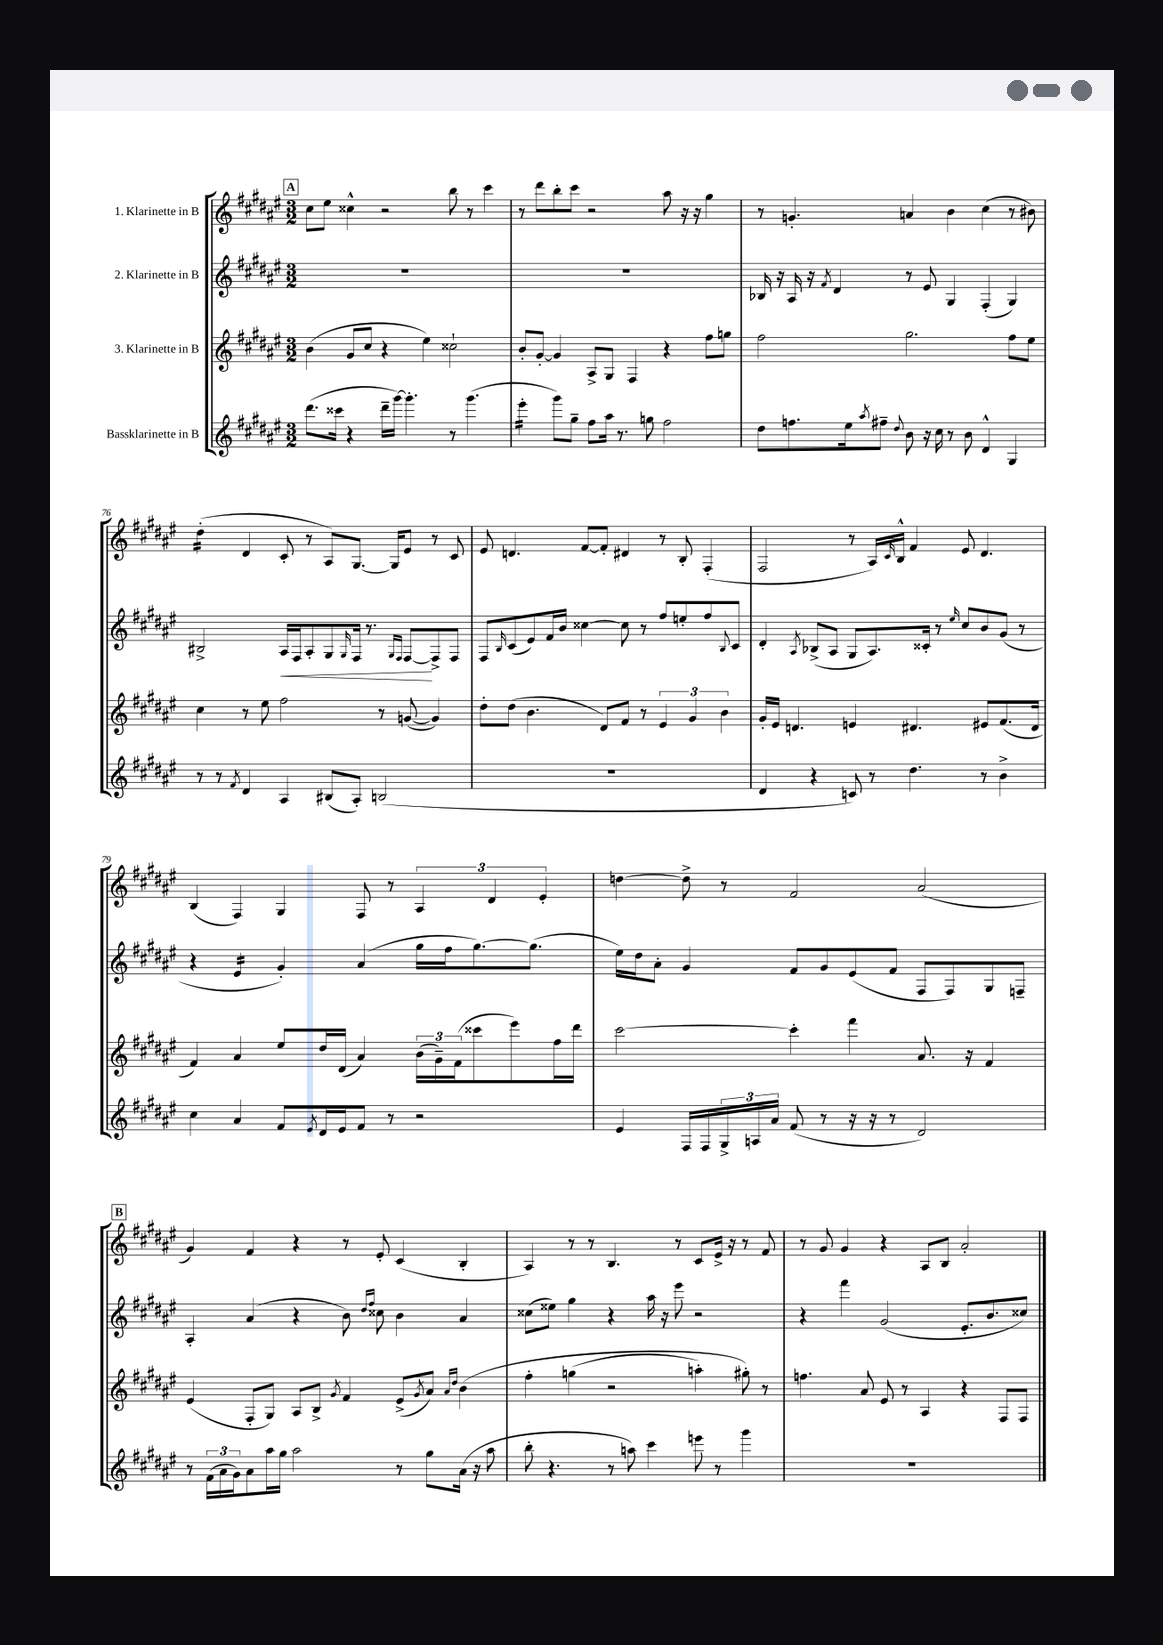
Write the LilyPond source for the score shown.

<<
\new StaffGroup <<
\new Staff = "s0" \with { instrumentName = "1. Klarinette in B" } {
    \clef treble \key fis \major \numericTimeSignature \time 3/2
    \mark \markup { \box "A" } cis''8 eis''8 cisis''4-^ r2 b''8 r8 cis'''4 |
    r8 dis'''8 b''8-. cis'''8 r2 ais''8 r16 r16 gis''4 |
    r8 g'4.-. a'4 b'4 cis''4( r8 bis'8) |
    dis''4:16-.( dis'4 cis'8-. r8 ais8) gis8.~ gis16 eis'8 r8 cis'8 |
    eis'8 d'4. fis'8~ fis'8-. dis'4 r8 b8-. fis4-.( |
    fis2 r8 ais16) \grace { cis'16 } b16-^ fis'4 eis'8 dis'4. |
    b4( fis4) gis4 fis8 r8 \tuplet 3/2 { ais4 dis'4 eis'4-. } |
    d''4~ d''8-> r8 fis'2 ais'2( |
    \mark \markup { \box "B" } gis'4) fis'4 r4 r8 eis'8-. cis'4( b4-. |
    ais4) r8 r8 b4. r8 cis'8 eis'16-> r16 r8 fis'8 |
    r8 gis'8 gis'4 r4 ais8 b8 ais'2-. \bar "|." |
}
\new Staff = "s1" \with { instrumentName = "2. Klarinette in B" } {
    \clef treble \key fis \major \numericTimeSignature \time 3/2
    \mark \markup { \box "A" } R1. |
    R1. |
    bes16 r16 ais16 r16 \acciaccatura { fis'8 } dis'4 r8 eis'8 gis4 fis4-.( gis4) |
    bis2-> ais16\< fis16 ais8-. gis8 \grace { gis16 } fis16 r8. \grace { gis16 fis16 } fis8~\! fis8-> fis8 |
    fis8 \grace { b16 } cis'8( eis'8) fis'16 b'16 cisis''4~ cisis''8 r8 fis''8 e''8-. fis''8 \appoggiatura { b8 } cis'8 |
    dis'4-. \acciaccatura { ais8 } bes8->( ais8 gis8 ais8.) cisis'16-. r8 \grace { eis''16 } cis''8 b'8 gis'8( r8 |
    r4 eis'4:16 gis'4-.) ais'4( gis''16 fis''16 gis''8.~) gis''8.( |
    eis''16) dis''16 ais'8-. gis'4 fis'8 gis'8 eis'8( fis'8 fis8 fis8) gis8 f8-- |
    \mark \markup { \box "B" } ais4-. ais'4( r4 b'8) \grace { dis''16 fis''16 } cisis''8 b'4 ais'4 |
    cisis''8( eisis''8) gis''4 r4 ais''16 r16 eis'''8 r2 |
    r4 fis'''4 gis'2( eis'8.-. b'8. cisis''8) \bar "|." |
}
\new Staff = "s2" \with { instrumentName = "3. Klarinette in B" } {
    \clef treble \key fis \major \numericTimeSignature \time 3/2
    \mark \markup { \box "A" } b'4( gis'8 cis''8 r4 eis''4) cisis''2-! |
    b'8-. gis'8~-. gis'4 ais8-> gis8 fis4 r4 fis''8 g''8 |
    fis''2 gis''2. fis''8 eis''8 |
    cis''4 r8 eis''8 fis''2 r8 g'8~( g'4) |
    dis''8-. dis''8( b'4. dis'8) fis'8 r8 \tuplet 3/2 { eis'4 gis'4 b'4 } |
    gis'16-. eis'16 d'4. e'4 dis'4. eis'8 fis'8.( dis'16 |
    fis'4) ais'4 eis''8 dis''16 dis'16( ais'4) \tuplet 3/2 { b'16( gis'16--) fis'16( } cisis'''8 eis'''8) fis''16 dis'''16 |
    cis'''2~ cis'''4-. fis'''4 ais'8. r16 fis'4 |
    \mark \markup { \box "B" } eis'4( fis8-. gis8) ais8 b8-> \acciaccatura { gis'8 } fis'4 eis'8->( \acciaccatura { gis'8 } ais'8) \grace { ais'16 dis''16 } b'4\( |
    fis''4-. g''4( r2 a''4-.) gis''8-.\) r8 |
    f''4. ais'8 eis'8 r8 ais4 r4 fis8 fis8 \bar "|." |
}
\new Staff = "s3" \with { instrumentName = "Bassklarinette in B" } {
    \clef treble \key fis \major \numericTimeSignature \time 3/2
    \mark \markup { \box "A" } dis'''8.( cisis'''16 r4 dis'''16-- gis'''16~) gis'''4.-. r8 gis'''4.( |
    eis'''4:16-. gis'''8) gis''8-- fis''8 ais''16 r8. g''8 fis''2 |
    dis''8 f''8. eis''16 \acciaccatura { ais''8 } fis''8-- \appoggiatura { dis''8 } b'8 r16 cis''16 r8 b'8 dis'4-^ gis4 |
    r8 r8 \acciaccatura { fis'8 } dis'4 ais4 bis8( ais8-.) b2( |
    R1. |
    dis'4 r4 c'8) r8 dis''4. r8 b'4-> |
    cis''4 ais'4 fis'8 \acciaccatura { eis'8 } dis'16 eis'16 fis'8 r8 r2 |
    eis'4 fis16 fis16 \tuplet 3/2 { gis16-> a16 ais'16 } fis'8( r8 r16 r16 r8 dis'2) |
    \mark \markup { \box "B" } r8 \tuplet 3/2 { fis'16( ais'16 gis'16) } ais'8 ais''16 gis''16 ais''2 r8 gis''8 ais'16( r16 ais''8 |
    b''8-. r4. r8 a''8) cis'''4 e'''8 r8 gis'''4 |
    R1. \bar "|." |
}
>>
>>
\layout { \context { \Score currentBarNumber = #73 } }
